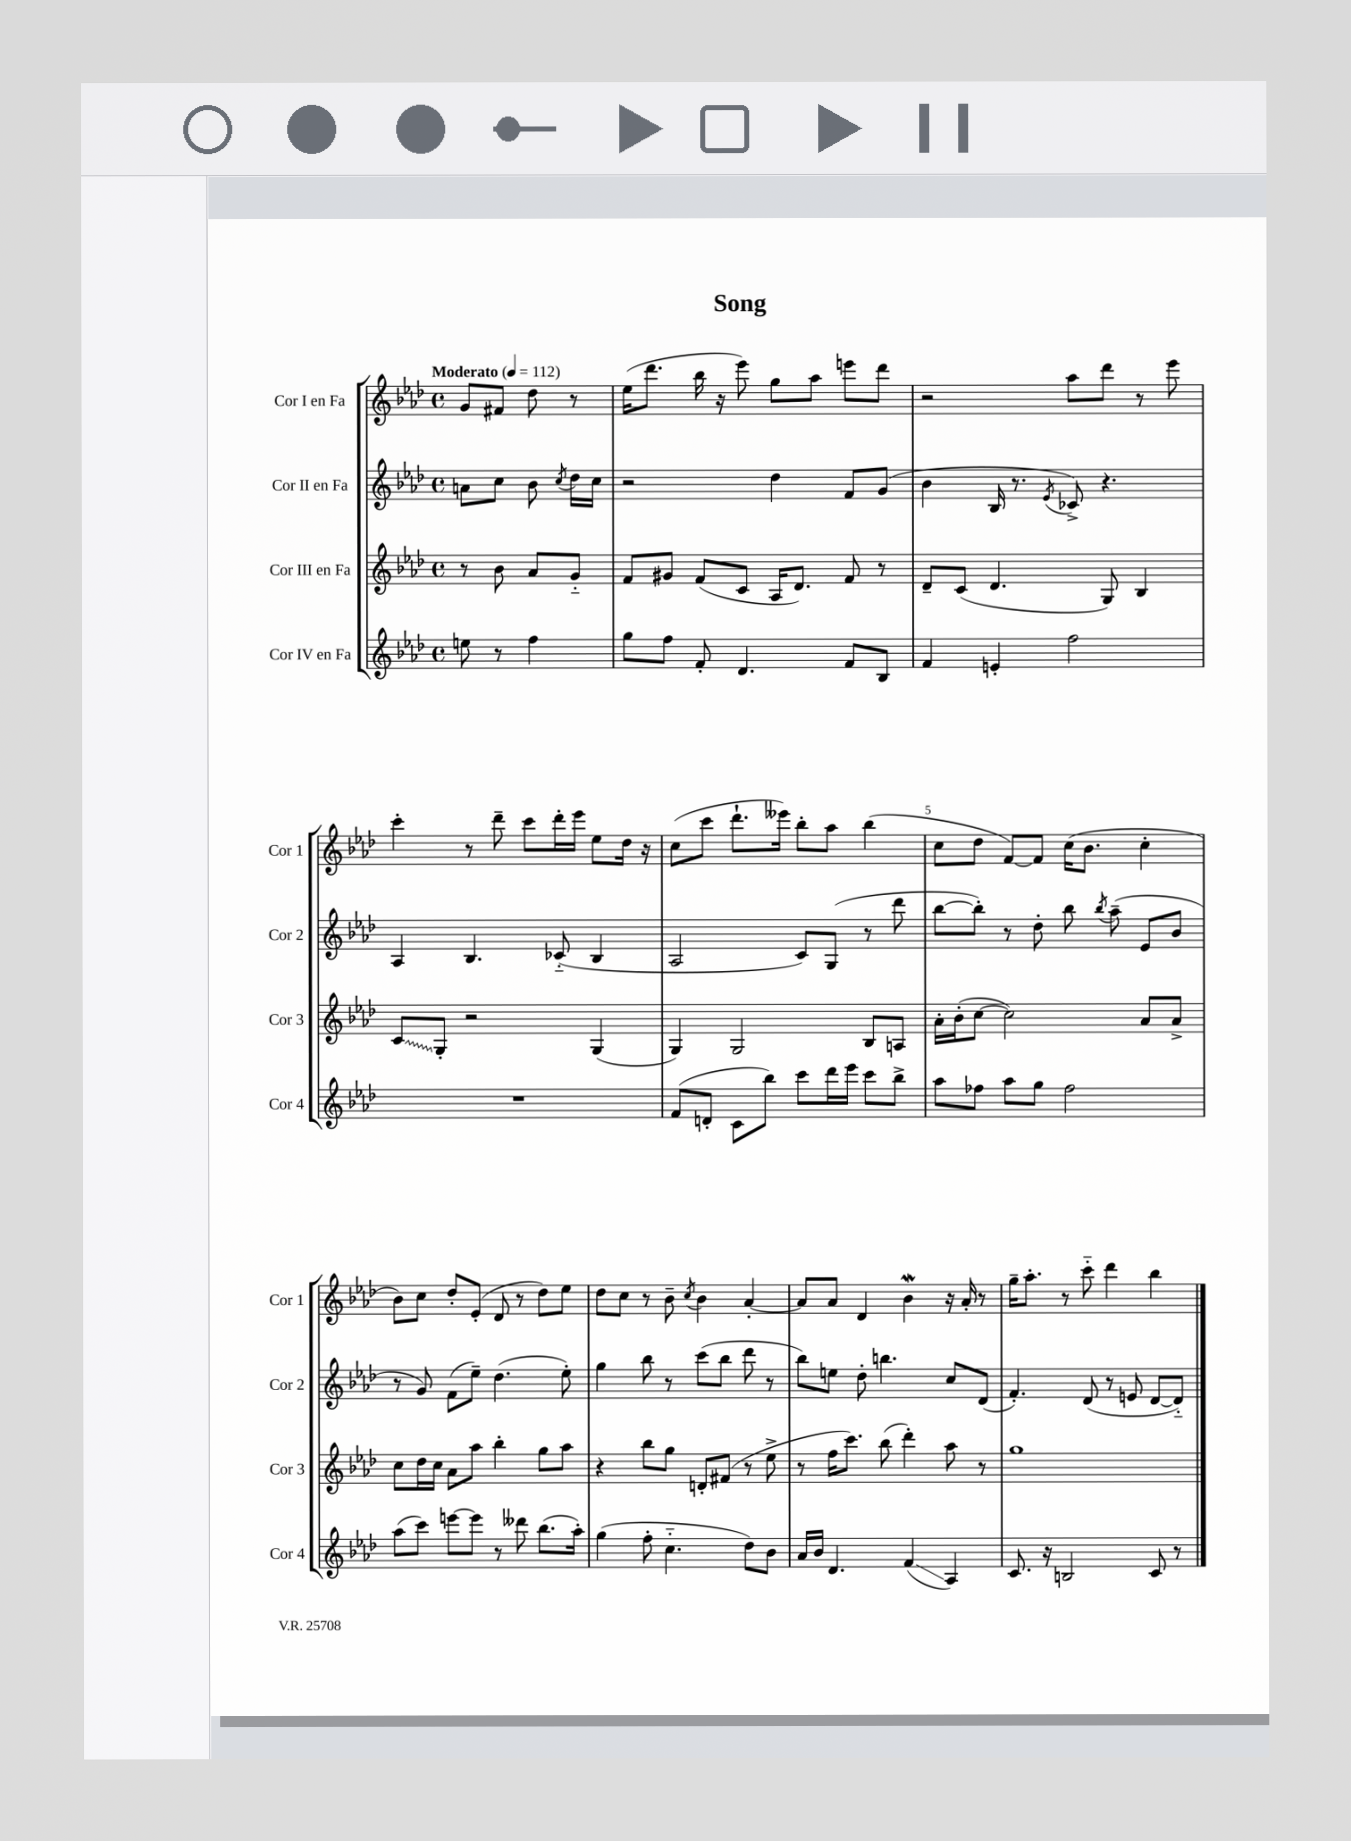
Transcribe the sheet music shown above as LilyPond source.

\header { title = "Song" }
<<
\new StaffGroup <<
\new Staff = "s0" \with { instrumentName = "Cor I en Fa" shortInstrumentName = "Cor 1" } {
    \clef treble \key aes \major \defaultTimeSignature \time 4/4 \partial 2 \tempo "Moderato" 4 = 112
    \autoBeamOff g'8[ fis'8] des''8 r8 |
    ees''16[( des'''8.] bes''16 r16 ees'''8) g''8[ aes''8] e'''8[ des'''8] |
    r2 aes''8[ des'''8] r8 ees'''8 |
    c'''4-. r8 des'''8-- c'''8[ des'''16-. ees'''16] ees''8[ des''16] r16 |
    c''8[( c'''8] des'''8.[-! eeses'''16]) bes''8[-. aes''8] bes''4( |
    c''8[ des''8] f'8[~) f'8] c''16[( bes'8.] c''4-. |
    bes'8[) c''8] des''8[-. ees'8]-.( des'8 r8 des''8[) ees''8] |
    des''8[ c''8] r8 bes'8-- \acciaccatura { c''8 } bes'4 aes'4~-. |
    aes'8[ aes'8] des'4 bes'4\mordent r16 aes'16-. r8 |
    g''16[-- aes''8.]-. r8 c'''8-_ des'''4 bes''4 \bar "|." |
}
\new Staff = "s1" \with { instrumentName = "Cor II en Fa" shortInstrumentName = "Cor 2" } {
    \clef treble \key aes \major \defaultTimeSignature \time 4/4 \partial 2
    \autoBeamOff a'8[ c''8] bes'8 \acciaccatura { c''8 } des''16[ c''16] |
    r2 des''4 f'8[ g'8]( |
    bes'4 bes16 r8. \acciaccatura { ees'8 } ces'8->) r4. |
    aes4 bes4. ces'8-_( bes4 |
    aes2 c'8[) g8]( r8 des'''8 |
    bes''8[~ bes''8]-.) r8 des''8-. bes''8 \acciaccatura { bes''8 } aes''8--( ees'8[ bes'8] |
    r8 g'8) f'8[( ees''8]--) des''4.( ees''8-.) |
    g''4 bes''8 r8 c'''8[( bes''8] des'''8 r8 |
    bes''8[) e''8] des''8-. b''4. c''8[ des'8]( |
    f'4.-.) des'8( r8 e'8 des'8[~ des'8]-_) \bar "|." |
}
\new Staff = "s2" \with { instrumentName = "Cor III en Fa" shortInstrumentName = "Cor 3" } {
    \clef treble \key aes \major \defaultTimeSignature \time 4/4 \partial 2
    \autoBeamOff r8 bes'8 aes'8[ g'8]-_ |
    f'8[ gis'8] f'8[( c'8] aes16[ des'8.]) f'8 r8 |
    des'8[-- c'8]( des'4. g8) bes4 |
    \once \override Glissando.style = #'zigzag c'8[\glissando g8]-. r2 g4( |
    g4) g2 bes8[ a8] |
    aes'16[-. bes'16-.( c''8]~ c''2) aes'8[ aes'8]-> |
    c''8[ des''16 c''16] aes'8[ aes''8] bes''4-. g''8[ aes''8] |
    r4 bes''8[ g''8] d'8[-. fis'8]( r8 ees''8-> |
    r8 f''16[ c'''8.]) bes''8( des'''4-.) aes''8 r8 |
    g''1 \bar "|." |
}
\new Staff = "s3" \with { instrumentName = "Cor IV en Fa" shortInstrumentName = "Cor 4" } {
    \clef treble \key aes \major \defaultTimeSignature \time 4/4 \partial 2
    \autoBeamOff e''8 r8 f''4 |
    g''8[ f''8] f'8-. des'4. f'8[ bes8] |
    f'4 e'4-. f''2 |
    R1 |
    f'8[( d'8]-. c'8[ bes''8]) c'''8[ des'''16 ees'''16] c'''8[ bes''8]-> |
    aes''8[ fes''8] aes''8[ g''8] fes''2 |
    aes''8[( c'''8]) e'''8[~ e'''8] r8 deses'''8 bes''8.[( aes''16]-.) |
    g''4( f''8-. c''4.-_ des''8[) bes'8] |
    aes'16[ bes'16] des'4. f'4\glissando( aes4) |
    c'8. r16 b2 c'8 r8 \bar "|." |
}
>>
>>
\layout { \context { \Score \override BarNumber.break-visibility = ##(#f #t #t) barNumberVisibility = #(every-nth-bar-number-visible 5) } }
